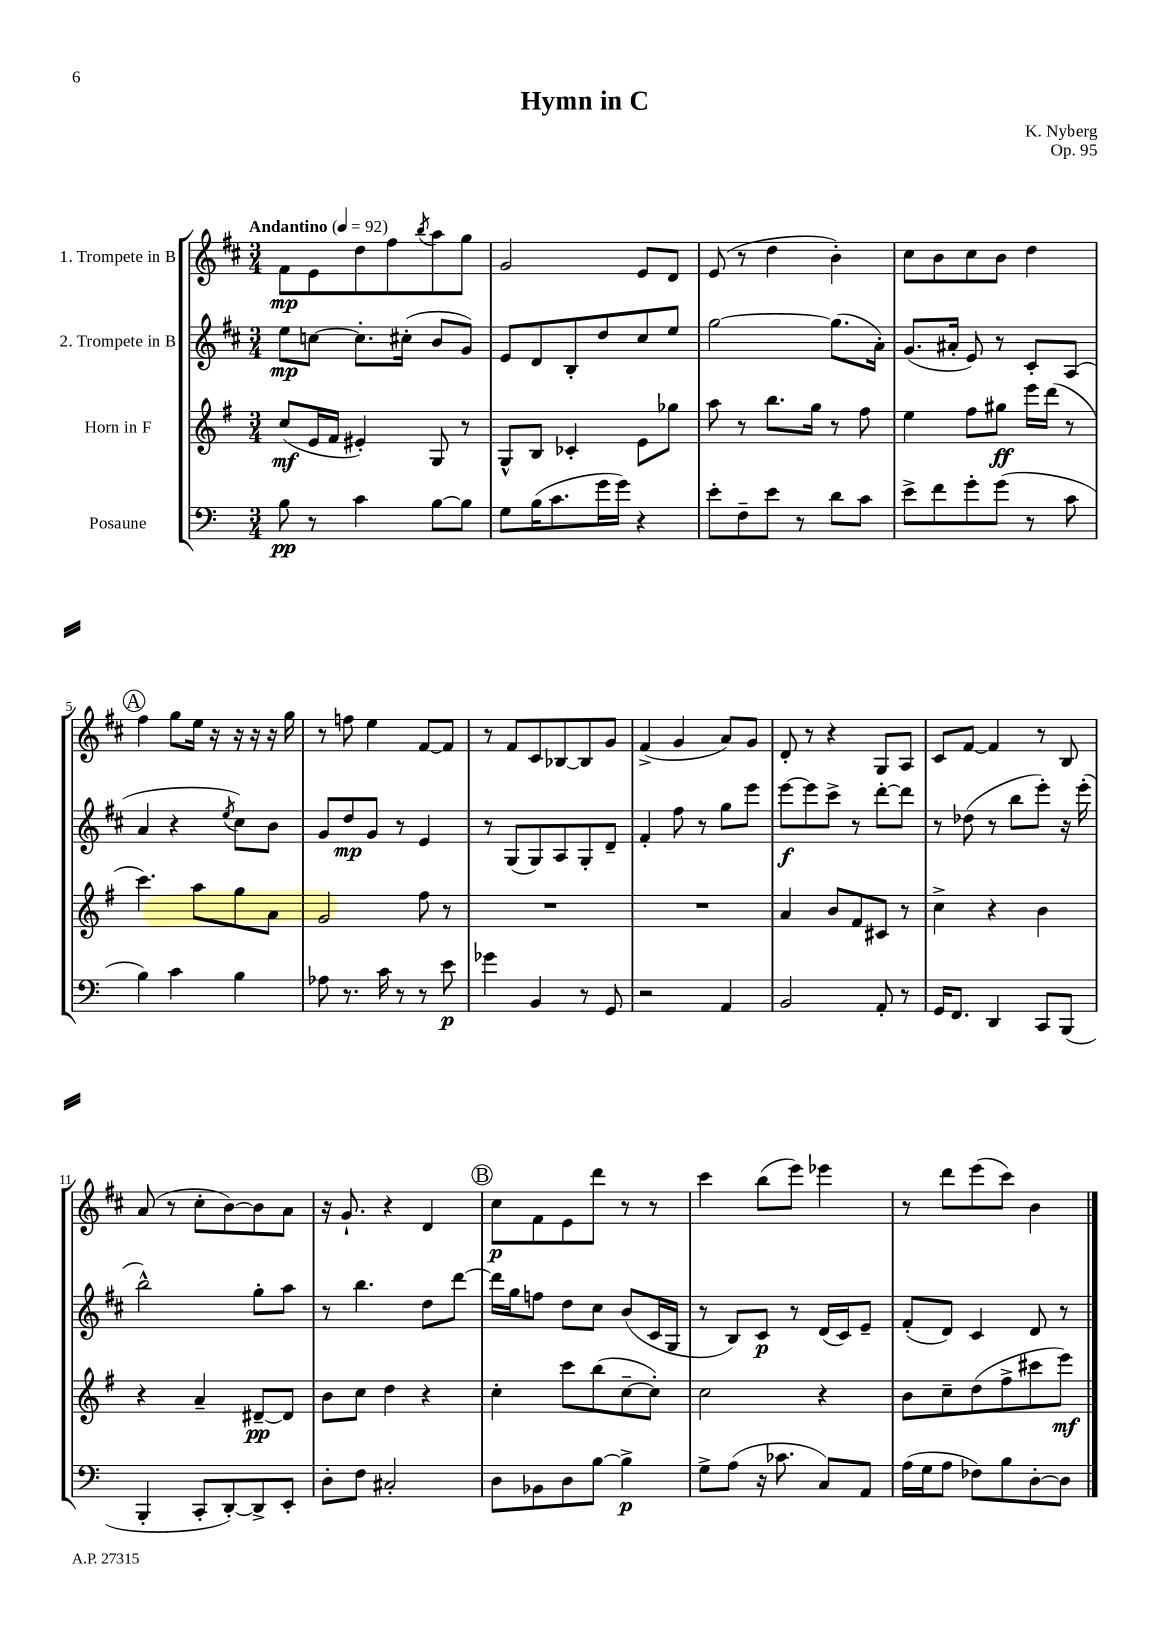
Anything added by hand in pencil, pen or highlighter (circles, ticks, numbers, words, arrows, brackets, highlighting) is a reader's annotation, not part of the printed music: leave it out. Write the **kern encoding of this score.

**kern	**dynam	**kern	**dynam	**kern	**dynam	**kern	**dynam
*part4	*part4	*part3	*part3	*part2	*part2	*part1	*part1
*staff4	*staff4	*staff3	*staff3	*staff2	*staff2	*staff1	*staff1
*I"Posaune	*	*I"Horn in F	*	*I"2. Trompete in B	*	*I"1. Trompete in B	*
*clefF4	*	*clefG2	*	*clefG2	*	*clefG2	*
*k[]	*	*k[f#]	*	*k[f#c#]	*	*k[f#c#]	*
*M3/4	*	*M3/4	*	*M3/4	*	*M3/4	*
*MM92	*	*MM92	*	*MM92	*	*MM92	*
=1	=1	=1	=1	=1	=1	=1	=1
!	!	!	!	!	!	!LO:TX:a:B:t=Andantino	!
8B\	pp	(8cc/L	mf	8ee\L	mp	8f#\L	mp
8r	.	16e/L	.	[8ccn\J	.	8e\	.
.	.	16f#/JJ	.	.	.	.	.
4c\	.	4e#X'/)	.	8.cc'\L]	.	8dd\	.
.	.	.	.	.	.	8ff#\	.
.	.	.	.	(16cc#X'\Jk	.	.	.
.	.	.	.	.	.	8qbb/	.
[8B\L	.	8G/	.	8b/L	.	8aa\	.
8B\J]	.	8r	.	8g/J)	.	8gg\J	.
=2	=2	=2	=2	=2	=2	=2	=2
8G\L	.	8G^^/L	.	8e/L	.	2g/	.
(16B\K	.	8B/J	.	8d/	.	.	.
8.c\	.	.	.	.	.	.	.
.	.	4c-X'/	.	8B'/	.	.	.
16g\L	.	.	.	8dd/	.	.	.
16g\JJ)	.	.	.	.	.	.	.
4r	.	8e\L	.	8cc#/	.	8e/L	.
.	.	8gg-X\J	.	8ee/J	.	8d/J	.
=3	=3	=3	=3	=3	=3	=3	=3
8e'\L	.	8aa\	.	[2gg\	.	(8e/	.
8F~\	.	8r	.	.	.	8r	.
8e\J	.	8.bb\L	.	.	.	4dd\	.
8r	.	.	.	.	.	.	.
.	.	16gg\Jk	.	.	.	.	.
8d\L	.	8r	.	(8.gg\L]	.	4b'\)	.
8c\J	.	8ff#\	.	.	.	.	.
.	.	.	.	16a'\Jk)	.	.	.
=4	=4	=4	=4	=4	=4	=4	=4
8e^\L	.	4ee\	.	(8.g/L	.	8cc#\L	.
8f\	.	.	.	.	.	8b\	.
.	.	.	.	16a#X'/Jk	.	.	.
8g'\	.	8ff#\L	.	8e/)	.	8cc#\	.
(8g\J	.	8gg#X\J	ff	8r	.	8b\J	.
8r	.	16eee\LL	.	8c#'/L	.	4dd\	.
.	.	(16ddd\JJ	.	.	.	.	.
8c\	.	8r	.	(8A/J	.	.	.
!!LO:LB:g=z
!!LO:REH:place=s1:t=A
=5	=5	=5	=5	=5	=5	=5	=5
4B\)	.	4.ccc\)	.	4a/	.	4ff#\	.
4c\	.	.	.	4r	.	8gg\L	.
.	.	8aa\L	.	.	.	16ee\Jk	.
.	.	.	.	.	.	16r	.
.	.	.	.	8qee/	.	.	.
4B\	.	8gg\	.	8cc#\L)	.	16r	.
.	.	.	.	.	.	16r	.
.	.	8a\J	.	8b\J	.	16r	.
.	.	.	.	.	.	16gg\	.
=6	=6	=6	=6	=6	=6	=6	=6
8A-X\	.	2g/	.	8g/L	.	8r	.
8.r	.	.	.	8dd/	mp	8ffn\	.
.	.	.	.	8g/J	.	4ee\	.
16c\	.	.	.	.	.	.	.
8r	.	.	.	8r	.	.	.
8r	.	8ff#\	.	4e/	.	[8f#/L	.
8e\	p	8r	.	.	.	8f#/J]	.
=7	=7	=7	=7	=7	=7	=7	=7
4g-X\	.	2.r	.	8r	.	8r	.
.	.	.	.	(8G/L	.	8f#/L	.
4BB/	.	.	.	8G/)	.	8c#/	.
.	.	.	.	8A/	.	[8B-X/	.
8r	.	.	.	8G'/	.	8B-/]	.
8GG/	.	.	.	8d~/J	.	8g/J	.
=8	=8	=8	=8	=8	=8	=8	=8
2r	.	2.r	.	4f#'/	.	(4f#^/	.
.	.	.	.	8ff#\	.	4g/	.
.	.	.	.	8r	.	.	.
4AA/	.	.	.	8gg\L	.	8a/L)	.
.	.	.	.	8eee\J	.	8g/J	.
=9	=9	=9	=9	=9	=9	=9	=9
2BB/	.	4a/	.	[8eee\L	f	8d'/	.
.	.	.	.	8eee\]	.	8r	.
.	.	8b/L	.	8ccc#^\J	.	4r	.
.	.	8f#/	.	8r	.	.	.
8AA'/	.	8c#X/J	.	[8ddd'\L	.	8G/L	.
8r	.	8r	.	8ddd\J]	.	8A/J	.
=10	=10	=10	=10	=10	=10	=10	=10
16GG/KL	.	4cc^\	.	8r	.	8c#/L	.
8.FF/J	.	.	.	.	.	.	.
.	.	.	.	(8dd-X\	.	[8f#/J	.
4DD/	.	4r	.	8r	.	4f#/]	.
.	.	.	.	8bb\L	.	.	.
8CC/L	.	4b\	.	8eee'\J)	.	8r	.
(8BBB/J	.	.	.	16r	.	8B/	.
.	.	.	.	(16eee'\	.	.	.
!!LO:LB:g=z
=11	=11	=11	=11	=11	=11	=11	=11
4BBB'/	.	4r	.	2bb^^\)	.	(8a/	.
.	.	.	.	.	.	8r	.
8CC'/L	.	4a~/	.	.	.	8cc#'\L	.
[8DD'/)	.	.	.	.	.	[8b\)	.
8DD^/]	.	[8d#X~/L	pp	8gg'\L	.	8b\]	.
8EE'/J	.	8d#/J]	.	8aa\J	.	8a\J	.
=12	=12	=12	=12	=12	=12	=12	=12
8D'\L	.	8b\L	.	8r	.	16r	.
.	.	.	.	.	.	8.g`/	.
8F\J	.	8cc\J	.	4.bb\	.	.	.
2C#X'/	.	4dd\	.	.	.	4r	.
.	.	4r	.	8dd\L	.	4d/	.
.	.	.	.	[8ddd\J	.	.	.
!!LO:REH:place=s1:t=B
=13	=13	=13	=13	=13	=13	=13	=13
8D\L	.	4cc'\	.	16ddd\LL]	.	8cc#\L	p
.	.	.	.	16gg\J	.	.	.
8BB-X\	.	.	.	8ffn\J	.	8f#\	.
8D\	.	8ccc\L	.	8dd\L	.	8e\	.
[8B\J	.	(8bb\	.	8cc#\J	.	8ddd\J	.
4B^\]	p	[8cc~\	.	(8b/L	.	8r	.
.	.	8cc'\J])	.	16c#/L	.	8r	.
.	.	.	.	16G/JJ	.	.	.
=14	=14	=14	=14	=14	=14	=14	=14
8G^\L	.	2cc\	.	8r	.	4ccc#\	.
(8A\J	.	.	.	8B/L)	.	.	.
16r	.	.	.	8c#/J	p	(8bb\L	.
8.c-X\	.	.	.	.	.	.	.
.	.	.	.	8r	.	8eee\J)	.
8C/L)	.	4r	.	(16d/LL	.	4eee-X\	.
.	.	.	.	16c#/J)	.	.	.
8AA/J	.	.	.	8e~/J	.	.	.
=15	=15	=15	=15	=15	=15	=15	=15
(16A\LL	.	8b\L	.	(8f#'/L	.	8r	.
16G\J	.	.	.	.	.	.	.
8A\J	.	8cc~\	.	8d/J)	.	8ddd\L	.
8F-X\L)	.	(8dd\	.	4c#/	.	(8eee\	.
8B\	.	8ff#^\	.	.	.	8ccc#\J)	.
[8D'\	.	8ccc#X\	.	8d/	.	4b\	.
8D\J]	.	8eee\J)	mf	8r	.	.	.
==	==	==	==	==	==	==	==
*-	*-	*-	*-	*-	*-	*-	*-
